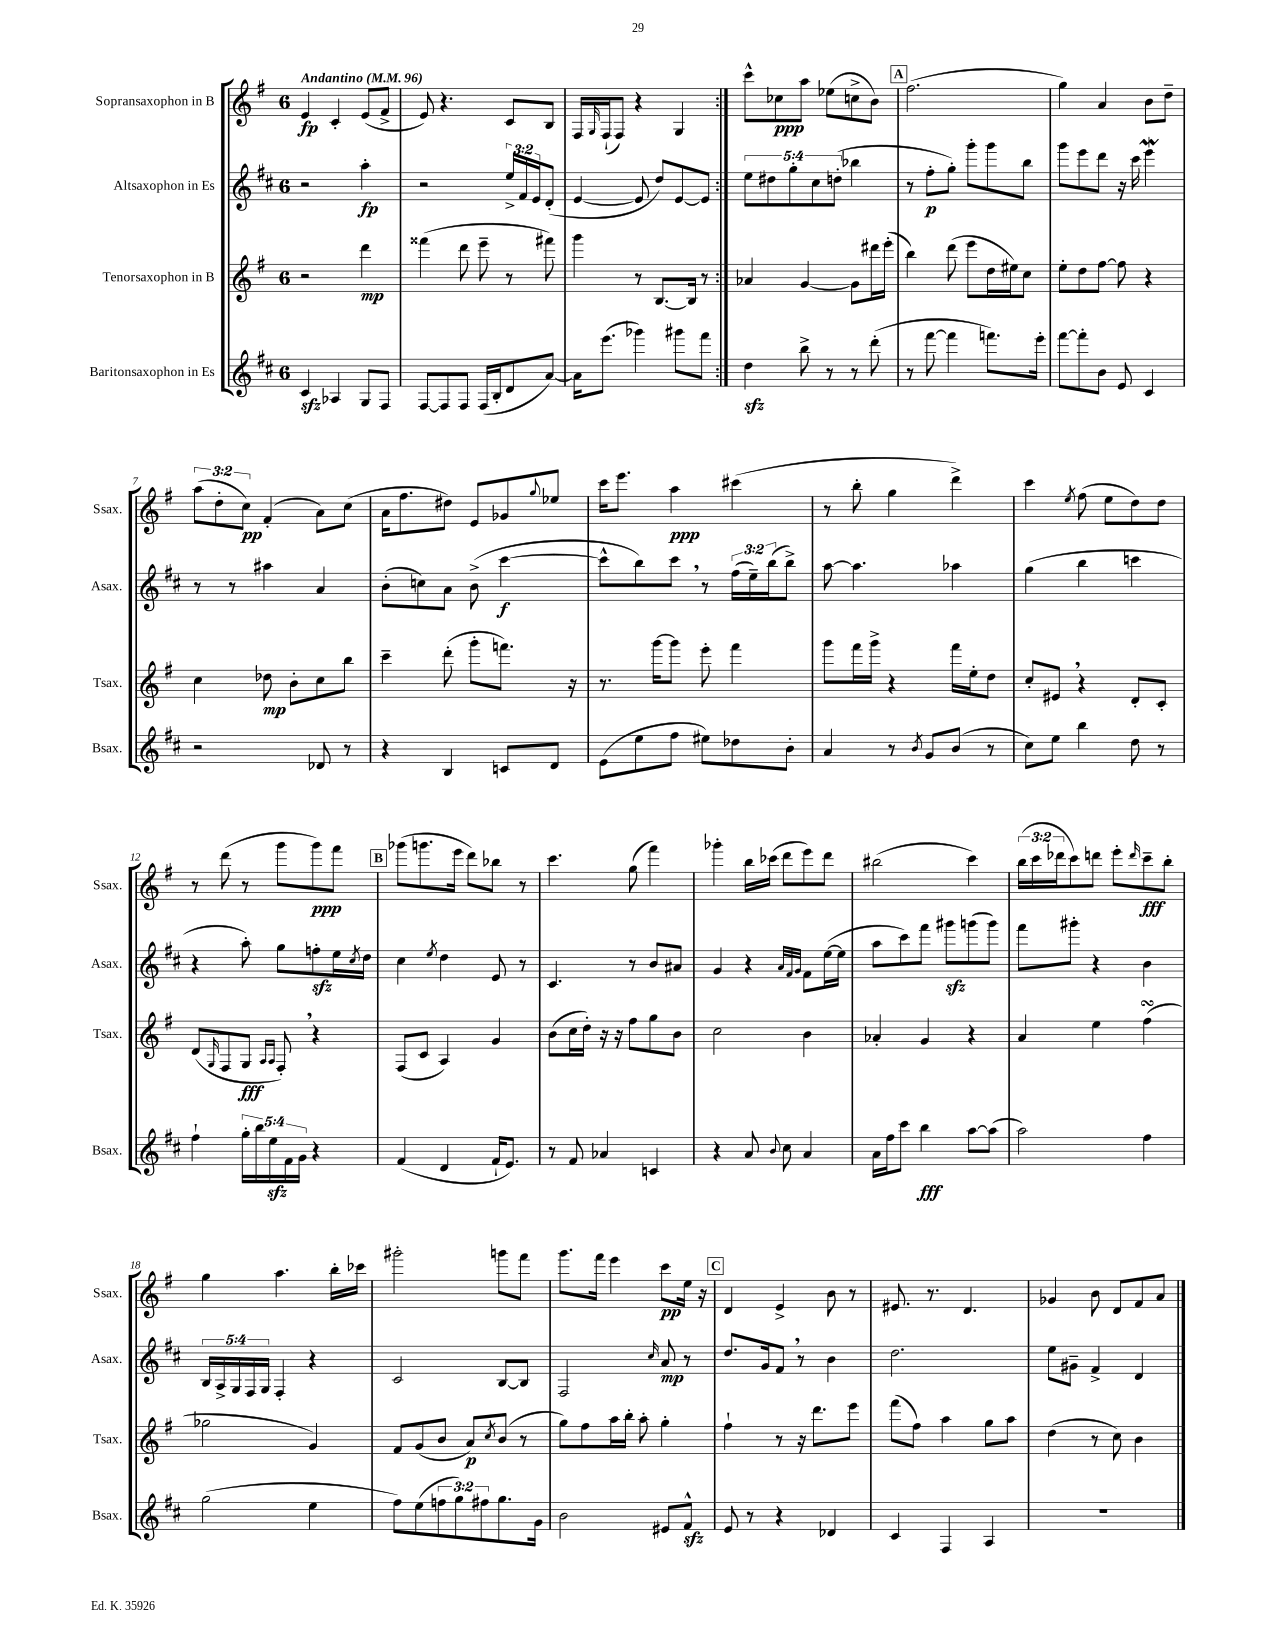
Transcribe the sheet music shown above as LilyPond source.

<<
\new StaffGroup <<
\new Staff = "s0" \with { instrumentName = "Sopransaxophon in B" shortInstrumentName = "Ssax." } {
    \clef treble \key g \major \once \override Staff.TimeSignature.style = #'single-digit \time 6/8 \override Staff.TupletNumber.text = #tuplet-number::calc-fraction-text \tempo "Andantino" 4 = 96
    \repeat volta 2 { e'4\fp c'4-. e'8( fis'8-> |
    e'8) r4. c'8 b8 |
    fis16 \grace { g16 } fis16-!( fis8) r4 g4 | }
    c'''8-^ ces''8\ppp a''8 ees''8( c''8-> b'8) |
    \mark \markup { \box "A" } fis''2.( |
    g''4) a'4 b'8 d''8-- |
    \tuplet 3/2 { a''8( d''8-. c''8\pp) } fis'4-.( a'8) c''8( |
    a'16 fis''8. dis''8) e'8 ges'8 \appoggiatura { g''8 } ees''8 |
    c'''16 e'''8. a''4\ppp cis'''4( |
    r8 b''8-. g''4 d'''4->) |
    c'''4 \acciaccatura { e''8 } fis''8( e''8 d''8) d''8 |
    r8 d'''8( r8 g'''8 g'''8\ppp) fis'''8 |
    \mark \markup { \box "B" } ges'''8( g'''8. e'''16 d'''8) bes''8 r8 |
    c'''4. g''8( fis'''4) |
    ges'''4-. b''16 ces'''16( d'''8 e'''8) d'''8 |
    bis''2( c'''4) |
    \tuplet 3/2 { b''16( c'''16 des'''16 } c'''8) d'''8 e'''8-. \grace { d'''16 } c'''8--\fff b''8-. |
    g''4 a''4. b''16-. ces'''16 |
    gis'''2-. g'''8 fis'''8 |
    g'''8. fis'''16 e'''4 c'''8\pp e''16 r16 |
    \mark \markup { \box "C" } d'4 e'4-> b'8 r8 |
    eis'8. r8. d'4. |
    ges'4 b'8 d'8 fis'8 a'8 \bar "|." |
}
\new Staff = "s1" \with { instrumentName = "Altsaxophon in Es" shortInstrumentName = "Asax." } {
    \clef treble \key d \major \once \override Staff.TimeSignature.style = #'single-digit \time 6/8 \override Staff.TupletNumber.text = #tuplet-number::calc-fraction-text
    \repeat volta 2 { r2 a''4-.\fp |
    r2 \tuplet 3/2 { e''16-> fis'16 e'16 } d'8-.( |
    e'4~ e'8 d''8) e'8~ e'8 | }
    \tuplet 5/4 { e''8 dis''8 g''8-. cis''8 d''8-.( } bes''4 |
    \mark \markup { \box "A" } r8 fis''8-.\p g''8-.) g'''8-. g'''8 b''8 |
    g'''8 e'''8 d'''8 r16 cis'''16 e'''4\mordent |
    r8 r8 ais''4 a'4 |
    b'8-.( c''8) a'8 b'8->( cis'''4~\f |
    cis'''8-^ b''8) cis'''8 \breathe r8 \tuplet 3/2 { fis''16( e''16--) b''16( } b''8->) |
    a''8~ a''4. aes''4 |
    g''4( b''4 c'''4 |
    r4 a''8-.) g''8 f''8-.\sfz e''16 \acciaccatura { cis''8 } d''16 |
    \mark \markup { \box "B" } cis''4 \acciaccatura { e''8 } d''4 e'8 r8 |
    cis'4. r8 b'8 ais'8 |
    g'4 r4 \grace { a'32 fis'32 g'32 } fis'8 e''16~( e''16 |
    a''8 cis'''8) fis'''8 gis'''8\sfz g'''8( g'''8) |
    fis'''8 gis'''8-. r4 b'4 |
    \tuplet 5/4 { b16 a16-> g16 fis16 g16 } fis4-. r4 |
    cis'2 b8~ b8 |
    fis2 \grace { cis''16 } a'8\mp r8 |
    \mark \markup { \box "C" } d''8. g'16 fis'8 \breathe r8 b'4 |
    d''2. |
    e''8 gis'8-- fis'4-> d'4 \bar "|." |
}
\new Staff = "s2" \with { instrumentName = "Tenorsaxophon in B" shortInstrumentName = "Tsax." } {
    \clef treble \key g \major \once \override Staff.TimeSignature.style = #'single-digit \time 6/8
    \repeat volta 2 { r2 d'''4\mp |
    fisis'''4( d'''8 e'''8-- r8 fis'''8) |
    g'''4 r8 b8.~ b16 r8 | }
    aes'4 g'4~ g'8 dis'''16 e'''16-.( |
    \mark \markup { \box "A" } b''4) d'''8( e'''8 d''16 eis''16) c''8 |
    e''8-. d''8 fis''8~ fis''8 r4 |
    c''4 des''8\mp b'8-. c''8 b''8 |
    c'''4-- d'''8-.( g'''8-. f'''8.) r16 |
    r8. g'''16~ g'''8 e'''8-. fis'''4 |
    g'''8 fis'''16 g'''16-> r4 fis'''16 e''16-. d''8 |
    c''8-. eis'8 \breathe r4 d'8-. c'8-. |
    d'8( \grace { g16 } fis8 g8\fff \grace { a16 a16 } fis8-.) \breathe r4 |
    \mark \markup { \box "B" } fis8( c'8 a4) g'4 |
    b'8( c''16 d''16-.) r16 r16 fis''8 g''8 b'8 |
    c''2 b'4 |
    aes'4-. g'4 r4 |
    a'4 e''4 fis''4\turn( |
    ges''2 g'4) |
    fis'8 g'8( b'8 a'8\p) \acciaccatura { c''8 } b'8( r8 |
    g''8) fis''8 a''16 b''16-. a''8-. g''4-. |
    \mark \markup { \box "C" } fis''4-! r8 r16 d'''8. e'''8 |
    fis'''8( fis''8) a''4 g''8 a''8 |
    d''4( r8 c''8) b'4 \bar "|." |
}
\new Staff = "s3" \with { instrumentName = "Baritonsaxophon in Es" shortInstrumentName = "Bsax." } {
    \clef treble \key d \major \once \override Staff.TimeSignature.style = #'single-digit \time 6/8 \override Staff.TupletNumber.text = #tuplet-number::calc-fraction-text
    \repeat volta 2 { cis'4\sfz aes4 g8 fis8 |
    fis8~ fis8 fis8 fis16( b16-. d'8 a'8~) |
    a'16 e'''8.( ges'''4) gis'''8 fis'''8 | }
    d''4\sfz b''8-> r8 r8 d'''8-.( |
    \mark \markup { \box "A" } r8 fis'''8~ fis'''4 f'''8.) e'''16-. |
    fis'''8~ fis'''8-. b'8 e'8 cis'4 |
    r2 des'8 r8 |
    r4 b4 c'8 d'8 |
    e'8( e''8 fis''8 eis''8) des''8 b'8-. |
    a'4 r8 \acciaccatura { b'8 } g'8 b'8( r8 |
    cis''8) e''8 b''4 d''8 r8 |
    fis''4-! \tuplet 5/4 { g''16-. b''16 e''16\sfz fis'16 g'16 } r4 |
    \mark \markup { \box "B" } fis'4( d'4 fis'16-! e'8.) |
    r8 fis'8 aes'4 c'4 |
    r4 a'8 \appoggiatura { b'8 } cis''8 a'4 |
    a'16 fis''16 cis'''8 b''4\fff a''8~ a''8( |
    a''2) fis''4 |
    g''2( e''4 |
    fis''8) e''8( \tuplet 3/2 { f''8 g''8) fis''8 } g''8. g'16 |
    b'2 eis'8 fis'8-^\sfz |
    \mark \markup { \box "C" } e'8 r8 r4 des'4 |
    cis'4 fis4 a4 |
    R2. \bar "|." |
}
>>
>>
